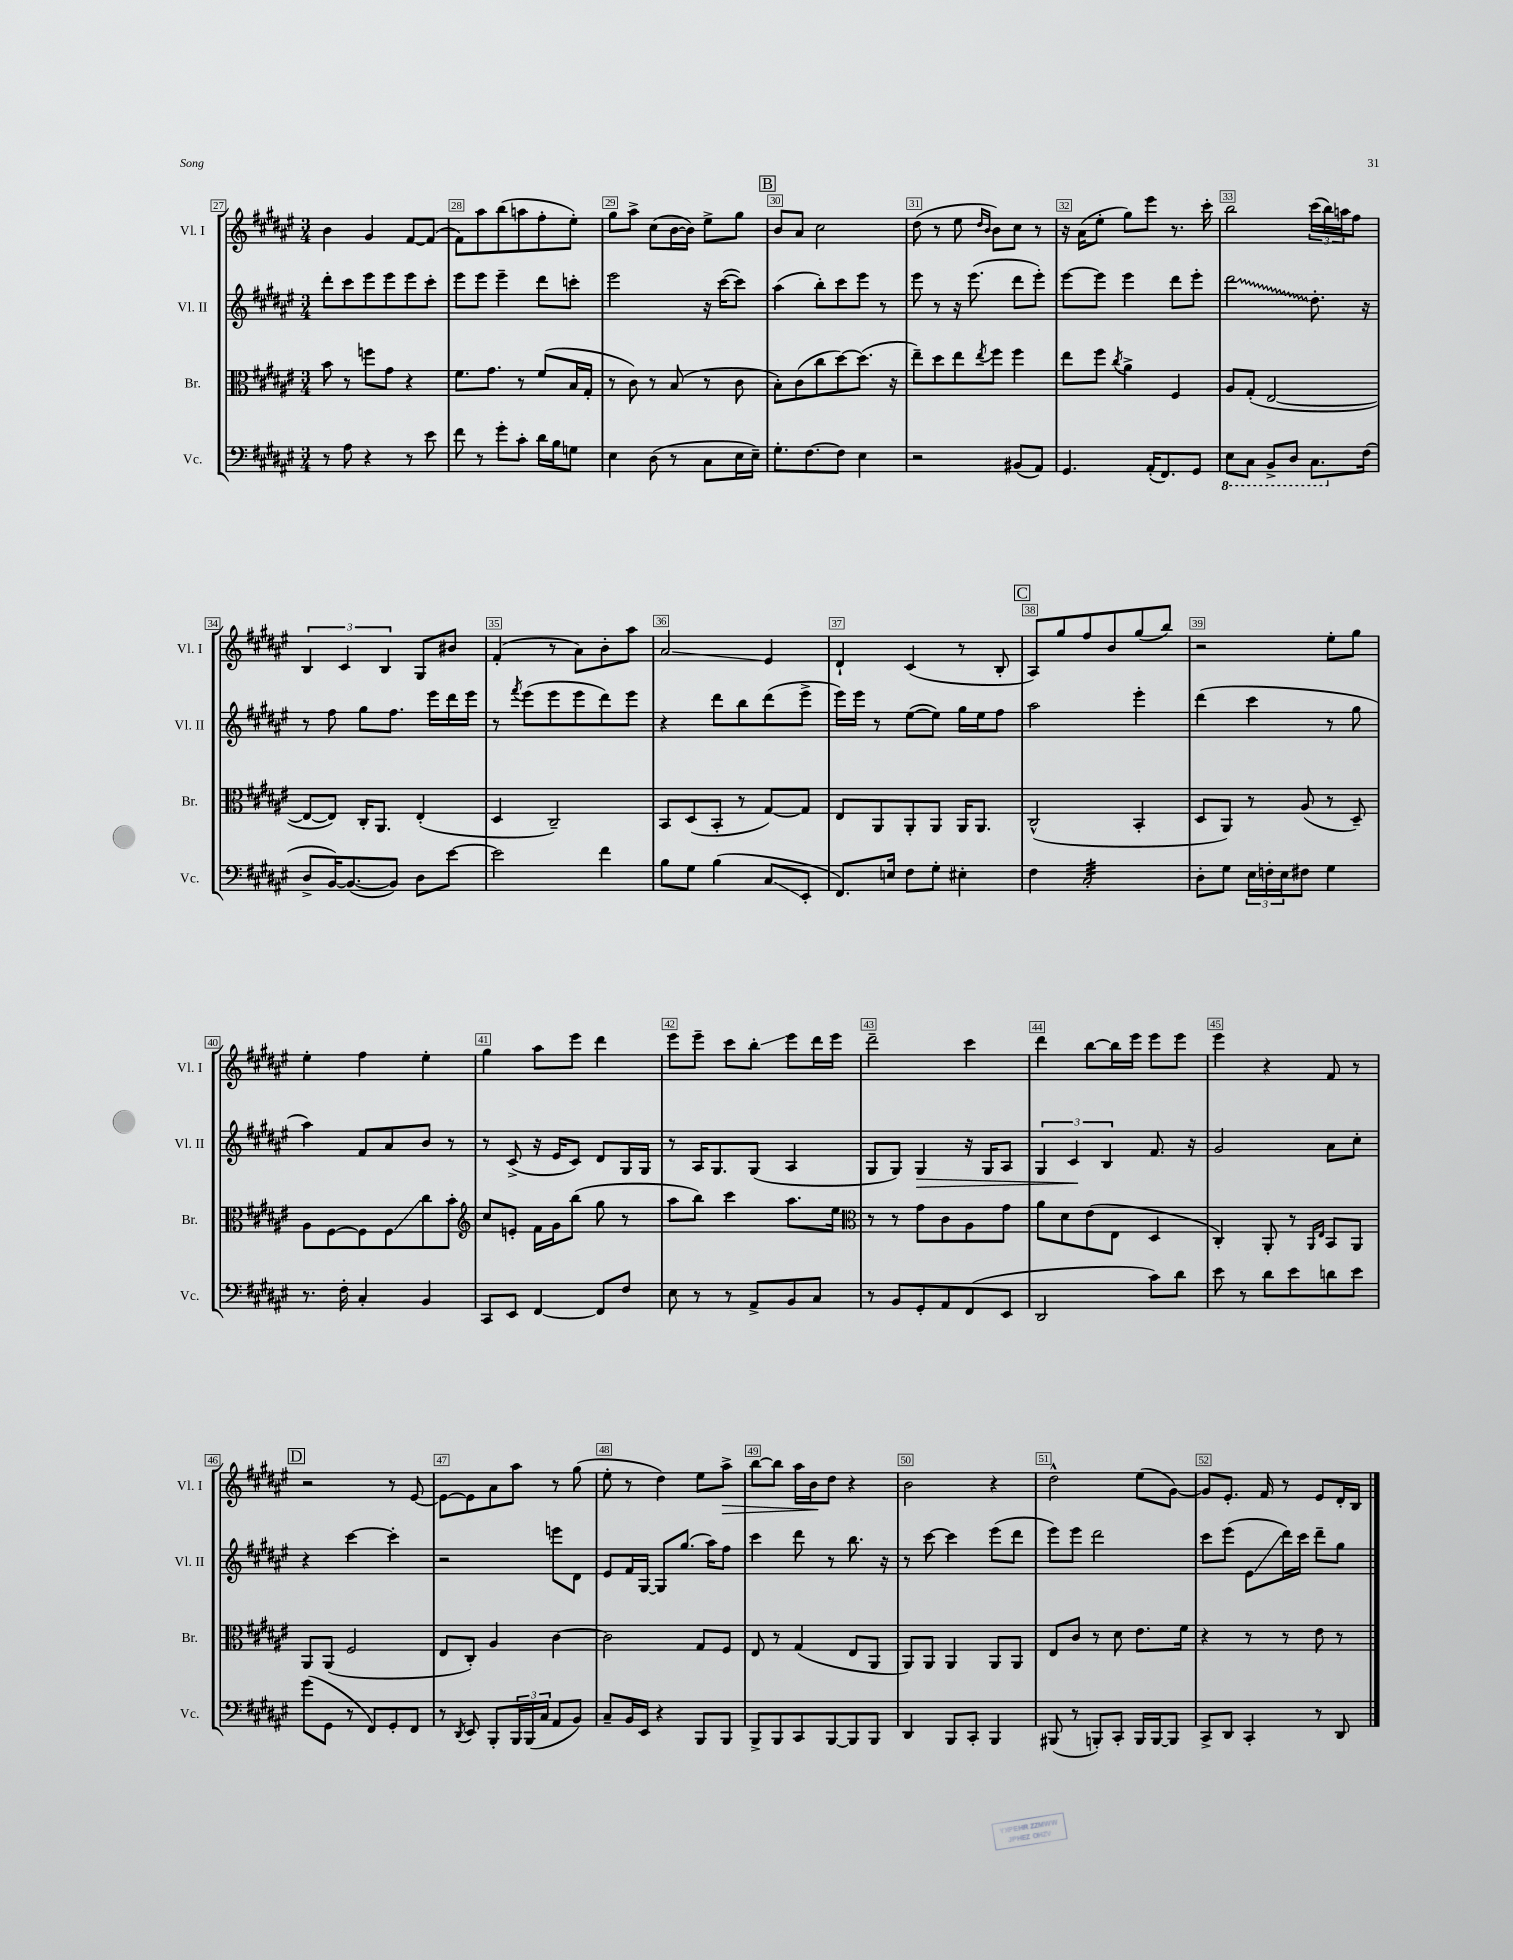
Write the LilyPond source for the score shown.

<<
\new StaffGroup <<
\new Staff = "s0" \with { instrumentName = "Vl. I" shortInstrumentName = "Vl. I" } {
    \clef treble \key fis \major \numericTimeSignature \time 3/4
    b'4 gis'4 fis'8~ fis'8( |
    fis'8) ais''8 b''8( a''8 fis''8-. eis''8-.) |
    gis''8 ais''8-> cis''8( b'16~ b'16) eis''8-> gis''8 |
    \mark \markup { \box "B" } b'8 ais'8 cis''2 |
    dis''8( r8 eis''8 \grace { dis''16 b'16 } b'8) cis''8 r8 |
    r16 ais'16( eis''8-. gis''8) eis'''8 r8. cis'''16-. |
    b''2 \tuplet 3/2 { cis'''16( b''16) a''16 } fis''8 |
    \tuplet 3/2 { b4 cis'4 b4 } gis8 bis'8 |
    fis'4-.( r8 ais'8) b'8-. ais''8 |
    ais'2\glissando eis'4 |
    dis'4-! cis'4( r8 b8-. |
    \mark \markup { \box "C" } ais8) gis''8 fis''8 b'8 gis''8( b''8) |
    r2 eis''8-. gis''8 |
    eis''4-. fis''4 eis''4-. |
    gis''4 ais''8 eis'''8 dis'''4 |
    eis'''8 eis'''8-- cis'''8 b''8-.\glissando eis'''8 dis'''16 eis'''16 |
    dis'''2-- cis'''4 |
    dis'''4 b''8~ b''16 eis'''16 eis'''8 eis'''8 |
    eis'''4 r4 fis'8 r8 |
    \mark \markup { \box "D" } r2 r8 eis'8~ |
    eis'8~ eis'8 ais'8 ais''8 r8 gis''8( |
    eis''8-. r8 dis''4) eis''8 ais''8->\> |
    b''8~ b''8 ais''16 b'16\! dis''8 r4 |
    b'2 r4 |
    dis''2-^ eis''8( gis'8~) |
    gis'8 eis'8.-. fis'16 r8 eis'8 dis'16-. b16 \bar "|." |
}
\new Staff = "s1" \with { instrumentName = "Vl. II" shortInstrumentName = "Vl. II" } {
    \clef treble \key fis \major \numericTimeSignature \time 3/4
    dis'''8-. cis'''8 eis'''8 eis'''8 eis'''8 cis'''8-. |
    eis'''8 eis'''8 eis'''4-- dis'''8 c'''8-. |
    eis'''2 r16 cis'''16~( cis'''8) |
    \mark \markup { \box "B" } ais''4( b''8-.) cis'''8 eis'''8 r8 |
    eis'''8 r8 r16 eis'''8.( dis'''8 eis'''8-.) |
    eis'''8~ eis'''8 eis'''4 dis'''8 eis'''8-. |
    \once \override Glissando.style = #'zigzag dis'''2\glissando dis''8.-. r16 |
    r8 fis''8 gis''8 fis''8. eis'''16 dis'''16 eis'''16 |
    r8 \acciaccatura { fis'''8 } eis'''8( eis'''8 eis'''8 dis'''8) eis'''8 |
    r4 dis'''8 b''8 dis'''8( eis'''8-> |
    eis'''16) eis'''16 r8 eis''8~( eis''8) gis''16 eis''16 fis''8 |
    \mark \markup { \box "C" } ais''2 eis'''4-. |
    dis'''4( cis'''4 r8 gis''8 |
    ais''4) fis'8 ais'8 b'8 r8 |
    r8 cis'8->( r16 eis'16 cis'8) dis'8 gis16 gis16 |
    r8 ais16 gis8. gis8( ais4 |
    gis8 gis8) gis4\> r16 gis16 ais8 |
    \tuplet 3/2 { gis4 cis'4\! b4 } fis'8. r16 |
    gis'2 ais'8 cis''8-. |
    \mark \markup { \box "D" } r4 cis'''4~ cis'''4-. |
    r2 e'''8 dis'8 |
    eis'8 fis'16 gis16~ gis8 gis''8.( ais''16) fis''8 |
    cis'''4 dis'''8 r8 b''8. r16 |
    r8 cis'''8~ cis'''4 eis'''8( dis'''8 |
    eis'''8) eis'''8 dis'''2 |
    cis'''8 eis'''8( eis'8\glissando dis'''16) cis'''16 dis'''8-- gis''8 \bar "|." |
}
\new Staff = "s2" \with { instrumentName = "Br." shortInstrumentName = "Br." } {
    \clef alto \key fis \major \numericTimeSignature \time 3/4
    b'8 r8 f''8 gis'8 r4 |
    fis'8. gis'8. r8 fis'8( b16 gis16-. |
    r8 cis'8) r8 b8( r8 cis'8 |
    \mark \markup { \box "B" } b8-.) cis'8( cis''8 dis''8~) dis''8.( r16 |
    eis''8--) dis''8 eis''8 \acciaccatura { eis''8 } fis''8 fis''4 |
    eis''8 fis''8 \acciaccatura { cis''8 } ais'4-> fis4 |
    ais8 gis8-.( eis2~ |
    eis8~ eis8) cis16-. ais,8. eis4-.( |
    dis4 cis2--) |
    b,8 dis8( b,8-. r8 gis8~) gis8 |
    eis8 ais,8 ais,8-. ais,8 ais,16 ais,8. |
    \mark \markup { \box "C" } cis2-^( b,4-. |
    dis8 ais,8) r8 ais8( r8 dis8--) |
    ais8 fis8~ fis8 fis8\glissando cis''8 b'8-. |
    \clef treble cis''8 e'8-. fis'16 gis'16 b''8( gis''8 r8 |
    ais''8 b''8) cis'''4 ais''8. eis''16 |
    \clef alto r8 r8 gis'8 cis'8 ais8 gis'8 |
    ais'8 dis'8 eis'8( eis8 dis4 |
    cis4-.) ais,8-. r8 \grace { ais,16 eis16 } b,8 ais,8 |
    \mark \markup { \box "D" } ais,8 ais,8( fis2 |
    eis8 cis8-.) ais4 cis'4~ |
    cis'2 gis8 fis8 |
    eis8 r8 gis4( eis8 ais,8 |
    ais,8) ais,8 ais,4 ais,8 ais,8 |
    eis8 cis'8 r8 dis'8 eis'8. fis'16 |
    r4 r8 r8 eis'8 r8 \bar "|." |
}
\new Staff = "s3" \with { instrumentName = "Vc." shortInstrumentName = "Vc." } {
    \clef bass \key fis \major \numericTimeSignature \time 3/4
    r8 ais8 r4 r8 eis'8 |
    fis'8 r8 gis'8-. cis'8-. dis'16 b16 g8 |
    eis4 dis8( r8 cis8 eis16 eis16--) |
    \mark \markup { \box "B" } gis8.-. fis8.~ fis8 eis4 |
    r2 bis,8( ais,8) |
    gis,4. ais,16-.( fis,8.) gis,8 |
    \ottava #-1 eis,8 cis,8 b,,8-> dis,8 cis,8. \ottava #0 fis16( |
    dis8-> b,16~) b,8.~( b,8) dis8 eis'8~ |
    eis'2 fis'4 |
    b8 gis8 b4( cis8\glissando eis,8-. |
    fis,8.) e16 fis8 gis8-. eis4-. |
    \mark \markup { \box "C" } fis4 cis2:32-. |
    dis8-. gis8 \tuplet 3/2 { eis16 f16-. eis16 } fis8 gis4 |
    r8. fis16-. cis4-. b,4 |
    cis,8 eis,8 fis,4~ fis,8 fis8 |
    eis8 r8 r8 ais,8-> b,8 cis8 |
    r8 b,8 gis,8-. ais,8 fis,8( eis,8 |
    dis,2 cis'8) dis'8 |
    eis'8 r8 dis'8 eis'8 d'8 eis'8 |
    \mark \markup { \box "D" } gis'8( gis,8 r8 fis,8) gis,8-. fis,8 |
    r8 \acciaccatura { dis,8 } eis,8 b,,8-. \tuplet 3/2 { b,,16 b,,16( cis16 } ais,8 b,8) |
    cis8-- b,16 eis,16 r4 b,,8 b,,8 |
    b,,8-> b,,8 cis,8 b,,8~ b,,8 b,,8 |
    dis,4 b,,8 cis,8-. b,,4 |
    bis,,8( r8 b,,8-.) cis,8-. b,,16 b,,16~ b,,8 |
    cis,8-> dis,8 cis,4-. r8 dis,8 \bar "|." |
}
>>
>>
\layout { \context { \Score currentBarNumber = #27 \override BarNumber.break-visibility = ##(#f #t #t) barNumberVisibility = #all-bar-numbers-visible \override BarNumber.stencil = #(make-stencil-boxer 0.1 0.3 ly:text-interface::print) } }
